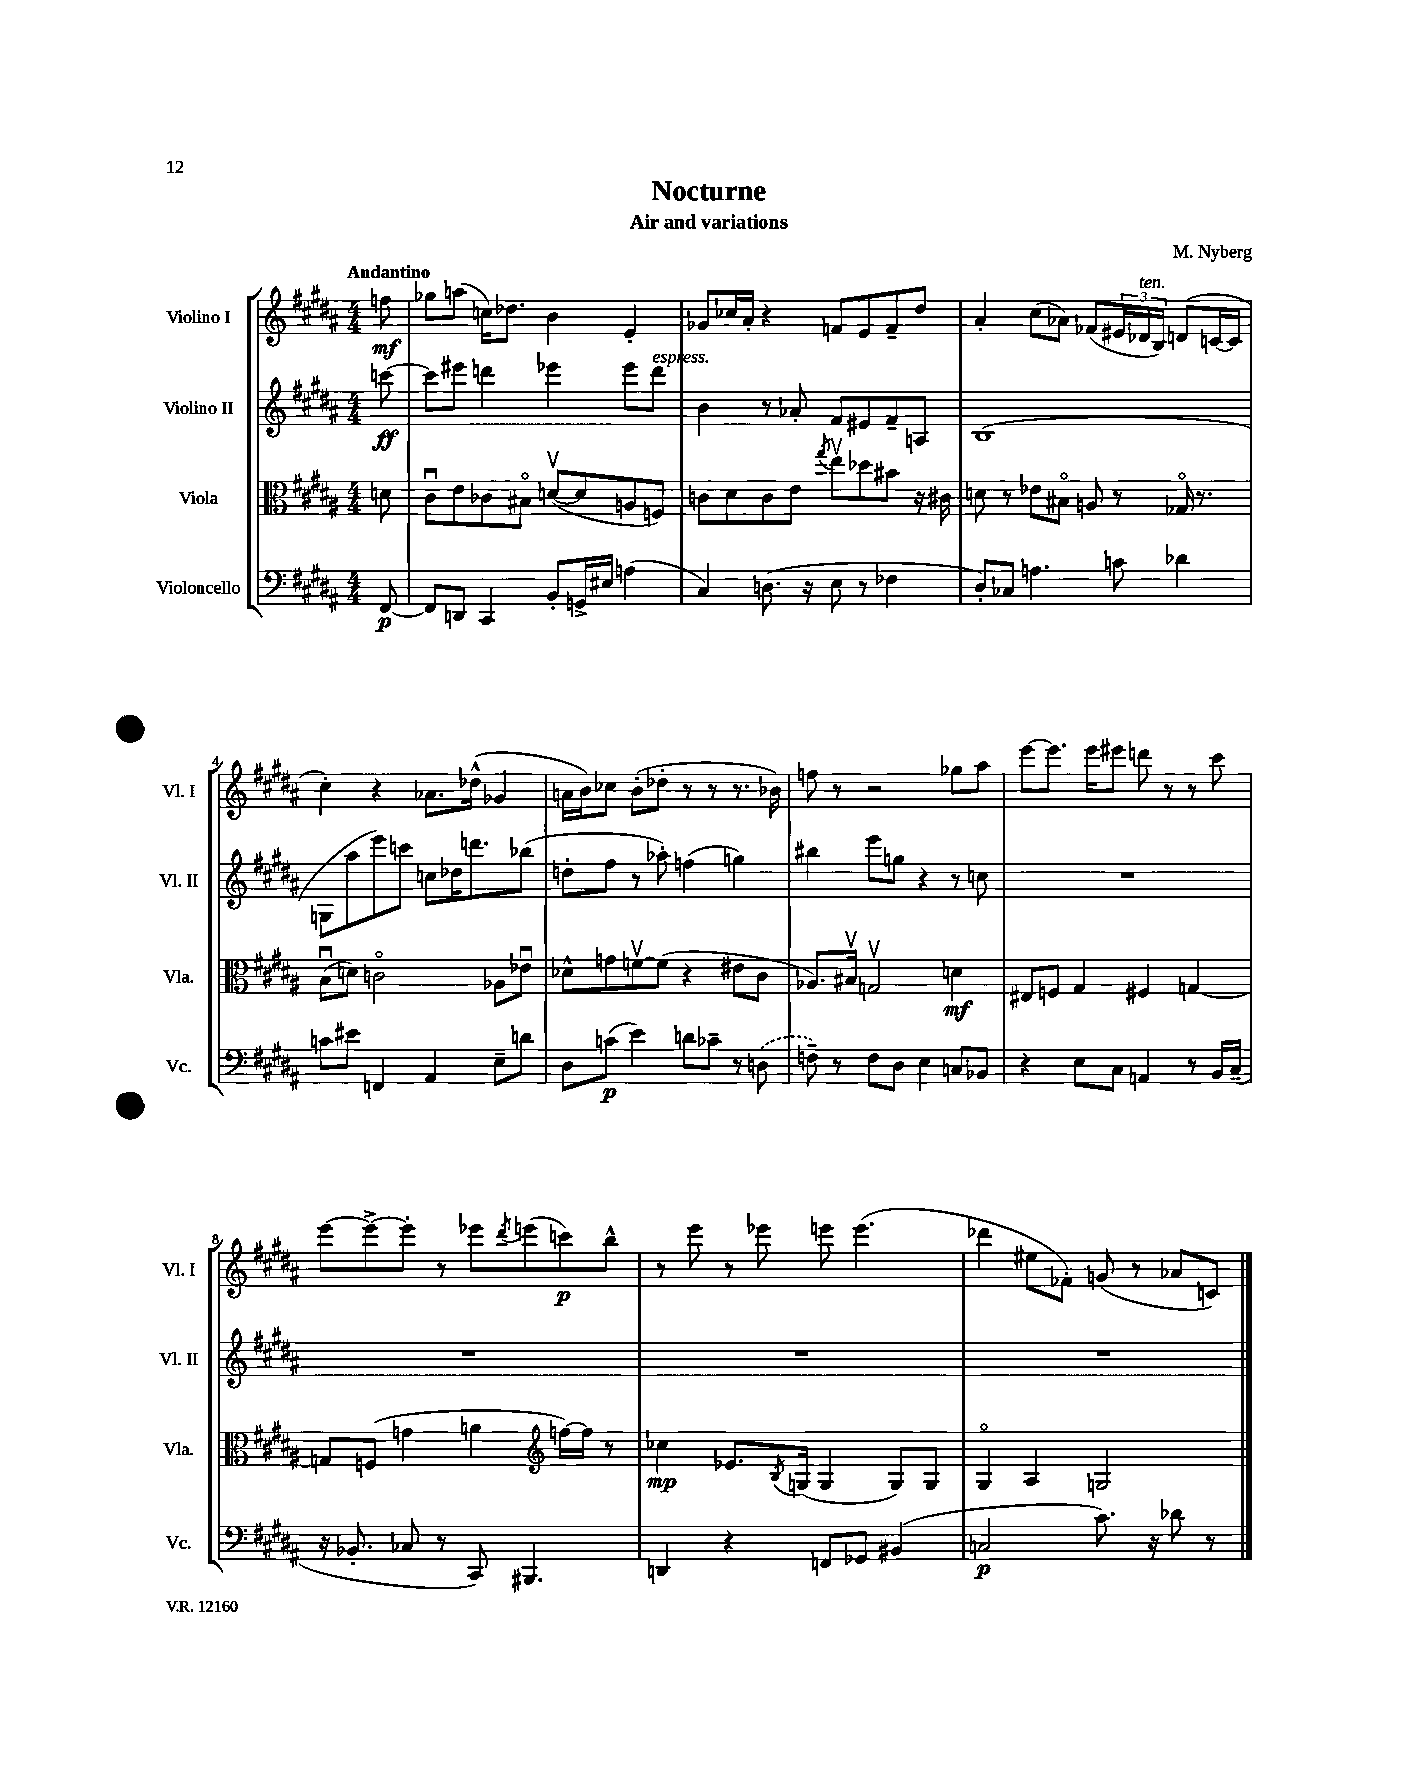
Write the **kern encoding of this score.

**kern	**kern	**kern	**kern
*staff4	*staff3	*staff2	*staff1
*clefF4	*clefC3	*clefG2	*clefG2
*k[f#c#g#d#a#]	*k[f#c#g#d#a#]	*k[f#c#g#d#a#]	*k[f#c#g#d#a#]
*M4/4	*M4/4	*M4/4	*M4/4
[8FF#/	8d\	[8ccc\	8ff\
=	=	=	=
8FF#/]L	8c#u\L	8ccc\]L	8gg-\L
8DD/J	8e\	8eee#\J	(8aa\J
4CC#/	8c-\	4ddd\	16cc\LK)
.	.	.	8.dd-\J
.	8B#o\J	.	.
8BB'/L	([8dv/L	4eee-\	4b\
16GG^/L	8d/]	.	.
16E#/JJ	.	.	.
(4A\	8A/	8eee-\L	4e'/
.	8F/J)	8ddd\J	.
=	=	=	=
4C#/)	8c\L	4b\	8g-/L
.	8d#\	.	16cc-/L
.	.	.	16a#'/JJ
(8.D\	8c\	8r	4r
.	8e\J	8a-'/	.
16r	.	.	.
.	8qgg#/	.	.
8E\	8eev\L	8f#/L	8f/L
8r	8dd-\	8e#/	8e/
4F-\	8b#\J	8f#~/	8f~/
.	16r	8A/J	8dd#/J
.	16c#\	.	.
=	=	=	=
8D#'/L)	8d\	(1B	4a#'/
8C-/J	8r	.	.
4.A\	8e-\L	.	(8cc#\L
.	8B#o\J	.	8a-\J)
.	8A/	.	(8f-/L
8c\	8r	.	24e#/L
.	.	.	24d-/
.	.	.	24B/JJ)
4d-\	16G-o/	.	(8d/L
.	8.r	.	.
.	.	.	[16c/L
.	.	.	16c/]JJ
=	=	=	=
8c\L	(8Bu\L	8G\L	4cc#'\)
8e#\J	8d\J)	8aa#\	.
4FF/	2co\	8eee\)	4r
.	.	8ccc\J	.
4AA#/	.	8cc\L	8.a-\L
.	.	16dd-\K	.
.	.	8.ddd\	(16dd-^^\Jk
8E~\L	8A-\L	.	4g-/
8d\J	8e-u\J	(8bb-\J	.
=	=	=	=
8D#\L	8d-^^\L	8dd'\L	16a\LL
.	.	.	16b\J)
(8c\J	8g\	8ff#\J	8cc-\J
4e\)	[8fv\	8r	(8b'\L
.	(8f\]J	8aa-'\)	8dd-'\J
8d\L	4r	(4ff\	8r
8c-~\J	.	.	8r
8r	8e#\L	4gg\)	8.r
(8D\	8c#\J	.	.
.	.	.	16b-\)
=	=	=	=
8F~\)	8.A-/L)	4bb#\	8ff\
8r	.	.	8r
.	16B#v/Jk	.	.
8F\L	2Gv/	8eee\L	2r
8D#\J	.	8gg\J	.
4E\	.	4r	.
8C/L	4d\	8r	8gg-\L
8BB-/J	.	8cc\	8aa#\J
=	=	=	=
4r	8E#/L	1r	[8eee\L
.	8F/J	.	8.eee\]J
8E\L	4G#/	.	.
.	.	.	16eee\LK
8C#\J	.	.	8eee#\J
4AA/	4F#/	.	8ddd\
.	.	.	8r
8r	[4G/	.	8r
16BB/LL	.	.	8ccc#\
(16C#~/JJ	.	.	.
=	=	=	=
16r	8G/]L	1r	[8eee\L
8.BB-'/	.	.	.
.	(8F/J	.	8eee^\_
8C-/	4g\	.	8eee'\]J
8r	.	.	8r
8CC#/)	4a\	.	8eee-\L
.	.	.	8qddd#/
4.BBB#/	.	.	(8eee\
*	*clefG2	*	*
.	[16ff\LL)	.	8ccc\)
.	16ff\]JJ	.	.
.	8r	.	8bb^^\J
=	=	=	=
4DD/	4cc-\	1r	8r
.	.	.	8eee\
4r	8.e-/L	.	8r
.	.	.	8eee-\
.	8qB/	.	.
.	(16G/Jk	.	.
8FF/L	4G/	.	8eee\
8GG-/J	.	.	(4.eee\
(4BB#/	8G/L)	.	.
.	8G/J	.	.
=	=	=	=
2C/	4G#o/	1r	4ddd-\
.	4A#/	.	8ee#\L
.	.	.	8f-'\J)
8.c#\)	2G/	.	(8g/
.	.	.	8r
16r	.	.	.
8d-\	.	.	8a-/L
8r	.	.	8c/J)
==	==	==	==
*-	*-	*-	*-
